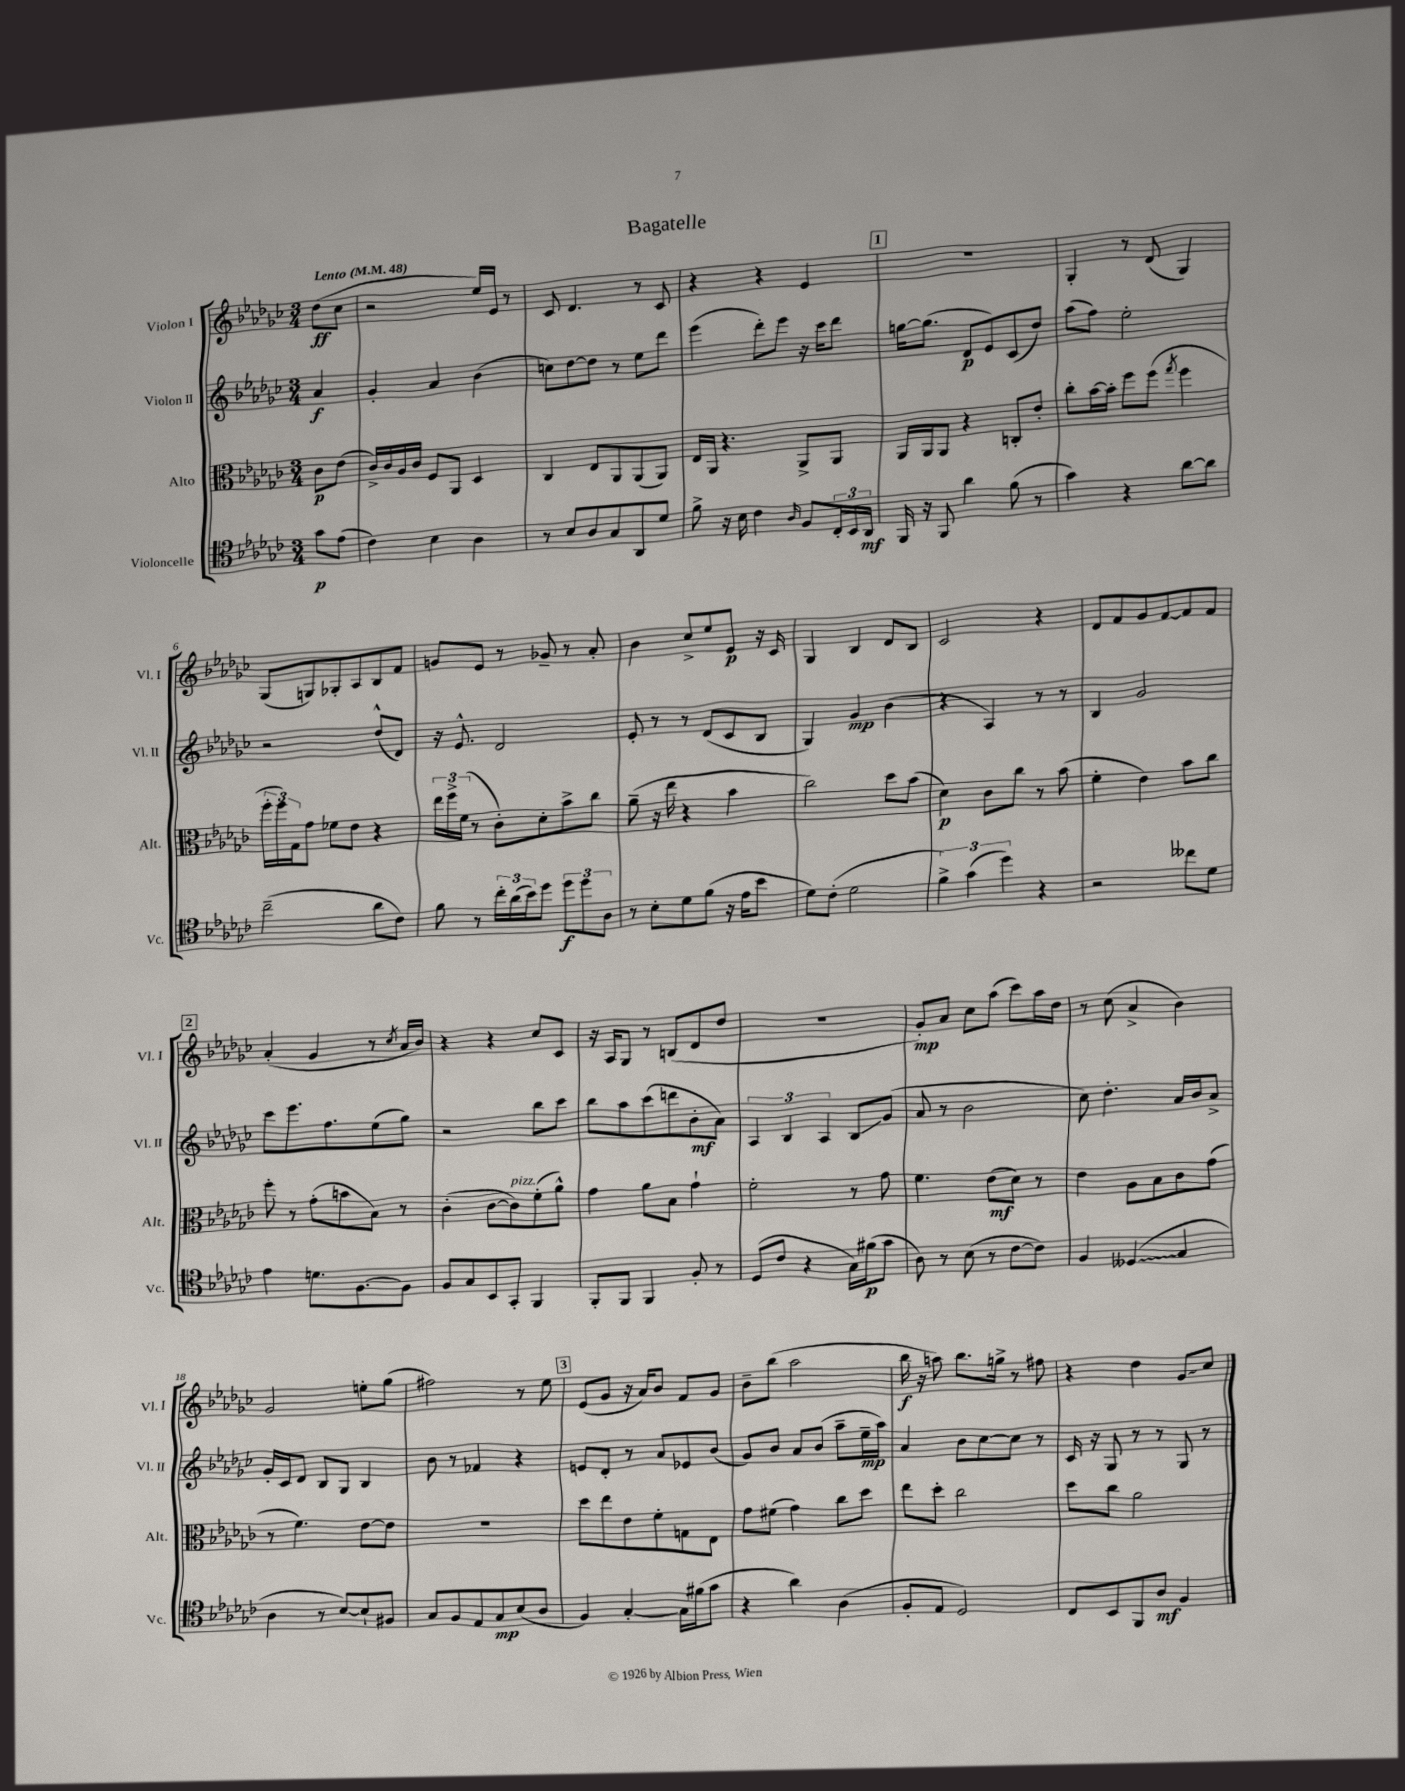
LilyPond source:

\header { title = "Bagatelle" }
<<
\new StaffGroup <<
\new Staff = "s0" \with { instrumentName = "Violon I" shortInstrumentName = "Vl. I" } {
    \clef treble \key ges \major \numericTimeSignature \time 3/4 \partial 4 \tempo "Lento" 4 = 48
    des''8\ff( ces''8 |
    r2 ees''16) ees'16 r8 |
    ces'8 des'4. r8 ces'8 |
    r4 r4 ees'4 |
    \mark \markup { \box "1" } R2. |
    ges4-. r8 des'8( ges4) |
    ges8( g8) ges8-. aes8 bes8 f'8 |
    g'8 ees'8 r8 ges'8-- r8 aes'8-. |
    bes'4 ces''8-> ees''8 ees'8\p r16 ces'16 |
    ges4 bes4 des'8 bes8 |
    ces'2 r4 |
    des'8 f'8 ges'8 f'8~ f'8 f'8 |
    \mark \markup { \box "2" } aes'4-.( ges'4 r8 \acciaccatura { ces''8 } aes'16 bes'16) |
    r4 r4 ces''8 ces'8 |
    r16 aes16 ges8 r8 b8( des'8 des''8 |
    R2. |
    ges'8-.\mp) aes'8 ces''8 aes''8( ces'''8) aes''16 des''16 |
    r8 ces''8( aes'4-> bes'4) |
    ges'2 e''8-. ges''8( |
    fis''2) r8 ees''8 |
    \mark \markup { \box "3" } ees'8( ges'8 r16 aes'16) bes'8 f'8 ges'8 |
    bes'8-- bes''8( aes''2 |
    bes''16\f r16 a''8) bes''8. g''16-> r8 fis''8 |
    r4 des''4 \once \override Glissando.style = #'zigzag ges'8\glissando ces''8 \bar "|." |
}
\new Staff = "s1" \with { instrumentName = "Violon II" shortInstrumentName = "Vl. II" } {
    \clef treble \key ges \major \numericTimeSignature \time 3/4 \partial 4
    aes'4\f |
    ges'4-. aes'4 bes'4( |
    c''8) des''8~ des''8 r8 ees''8 des'''8 |
    ees'''4( des'''8-.) ees'''8 r16 ces'''16 des'''8 |
    \mark \markup { \box "1" } g''16~ g''8.( des'8\p ees'8) ces'8( des''8) |
    aes''8( f''8) ees''2-. |
    r2 des''8-^( des'8) |
    r16 ees'8.-^ des'2 |
    ees'8-. r8 r8 des'8( ces'8 bes8 |
    ges4) ges'4\mp bes'4( |
    r4 aes4) r8 r8 |
    bes4 ges'2 |
    \mark \markup { \box "2" } ces'''8 ees'''8. f''8. ees''8( ges''8) |
    r2 bes''8 ces'''8 |
    bes''8 aes''8 ces'''8( d'''8 bes'8-.\mf aes'8) |
    \tuplet 3/2 { aes4 bes4 aes4 } bes8\glissando ges'8( |
    aes'8 r8 bes'2 |
    ces''8) des''4.-. aes'16 bes'16 aes'8-> |
    ges'16-. ces'16 des'8 bes8 ges8 bes4 |
    bes'8 r8 fes'4 r4 |
    \mark \markup { \box "3" } e'8 des'8-. r8 aes'8 ees'8 bes'8( |
    ges'8) bes'8 aes'8 bes'8( aes''8-- ees''16--\mp aes''16) |
    aes'4 bes'8 ces''8~ ces''8 r8 |
    ces'16 r16 ges8 r8 r8 ges8 r8 \bar "|." |
}
\new Staff = "s2" \with { instrumentName = "Alto" shortInstrumentName = "Alt." } {
    \clef alto \key ges \major \numericTimeSignature \time 3/4 \partial 4
    ces'8\p ees'8( |
    ces'16->) ces'16 aes16 ces'16 f8 aes,8 des4 |
    ces4 ees8 aes,8 aes,8( aes,8) |
    ees16 aes,16 r4. aes,8-> aes,8 |
    \mark \markup { \box "1" } aes,16 aes,16 aes,8 r4 c8-. ees'8-. |
    ces''8-. bes'16~ bes'16-. f''8 f''8( \acciaccatura { ges''8 } f''4 |
    \tuplet 3/2 { f''16-. f''16) ges16 } ges'8 fes'8 ees'8 r4 |
    \tuplet 3/2 { ees''16 f''16-> f'16( } r8 ces'8-.) des'8-. bes'8-> ces''8 |
    aes'8--( r16 ees''16 r4 bes'4 |
    ces''2) des''8 bes'8( |
    des'4\p) ces'8 ces''8 r8 bes'8( |
    f'4-. ees'4) bes'8 ces''8 |
    \mark \markup { \box "2" } f''8-. r8 ges'8-.( b'8 bes8) r8 |
    ces'4-.( ces'8~ ces'8^\markup { \italic "pizz." }) f'8-.( aes'8-^) |
    ges'4 aes'8 bes8 ges'4-! |
    f'2-. r8 ges'8 |
    f'4. ees'8\mf( des'8) r8 |
    ees'4 aes8 bes8 ces'8 ges'8( |
    r8 f'4.) ees'8~ ees'8 |
    R2. |
    \mark \markup { \box "3" } des''8 ees''8 ees'8 f'8-. g8 ees8 |
    ges'8 fis'8( ges'4) ces''8 des''8 |
    ees''8 des''8-. ces''2 |
    des''8 ces''8 aes'2 \bar "|." |
}
\new Staff = "s3" \with { instrumentName = "Violoncelle" shortInstrumentName = "Vc." } {
    \clef tenor \key ges \major \numericTimeSignature \time 3/4 \partial 4
    ges'8\p ees'8( |
    ces'4) bes4 aes4 |
    r8 bes8 aes8 ges8 aes,8 des'8 |
    f'8-> r16 bes16 ces'4 \grace { aes16 } f8 \tuplet 3/2 { ces16-. bes,16 aes,16\mf } |
    \mark \markup { \box "1" } f,16 r16 f,8 aes'4 f'8( r8 |
    ges'4) r4 aes'8~ aes'8 |
    ces''2--( aes'8 ces'8) |
    f'8 r8 \tuplet 3/2 { ces''16-. aes'16( bes'16) } des''8 \tuplet 3/2 { des''8\f des''8 aes8 } |
    r8 bes8-. des'8 f'8( r16 ees'16 bes'8 |
    des'8) ces'8-.( des'2 |
    \tuplet 3/2 { f'4->) ges'4( des''4) } r4 |
    r2 ceses''8 des'8 |
    \mark \markup { \box "2" } ees'4 d'8. f8.~ f8 |
    f8 ges8 bes,8 ges,8-. f,4 |
    f,8-. f,8 f,4 f8-. r8 |
    des8( ces'8 r4 ges16) fis'16\p( ges'8 |
    aes8) r8 bes8( r8 ces'8~ ces'8) |
    f4 \once \override Glissando.style = #'zigzag deses4\glissando( ges4 |
    aes4 r8 bes8~) bes8-! fis8 |
    ges8 f8 ees8 ges8\mp bes8( aes8 |
    \mark \markup { \box "3" } f4) ges4~-. ges16 fis'16( ges'8 |
    r4 aes'4) aes4( |
    f8-. ees8 des2) |
    ces8 bes,8 f,8 aes8\mf f4 \bar "|." |
}
>>
>>
